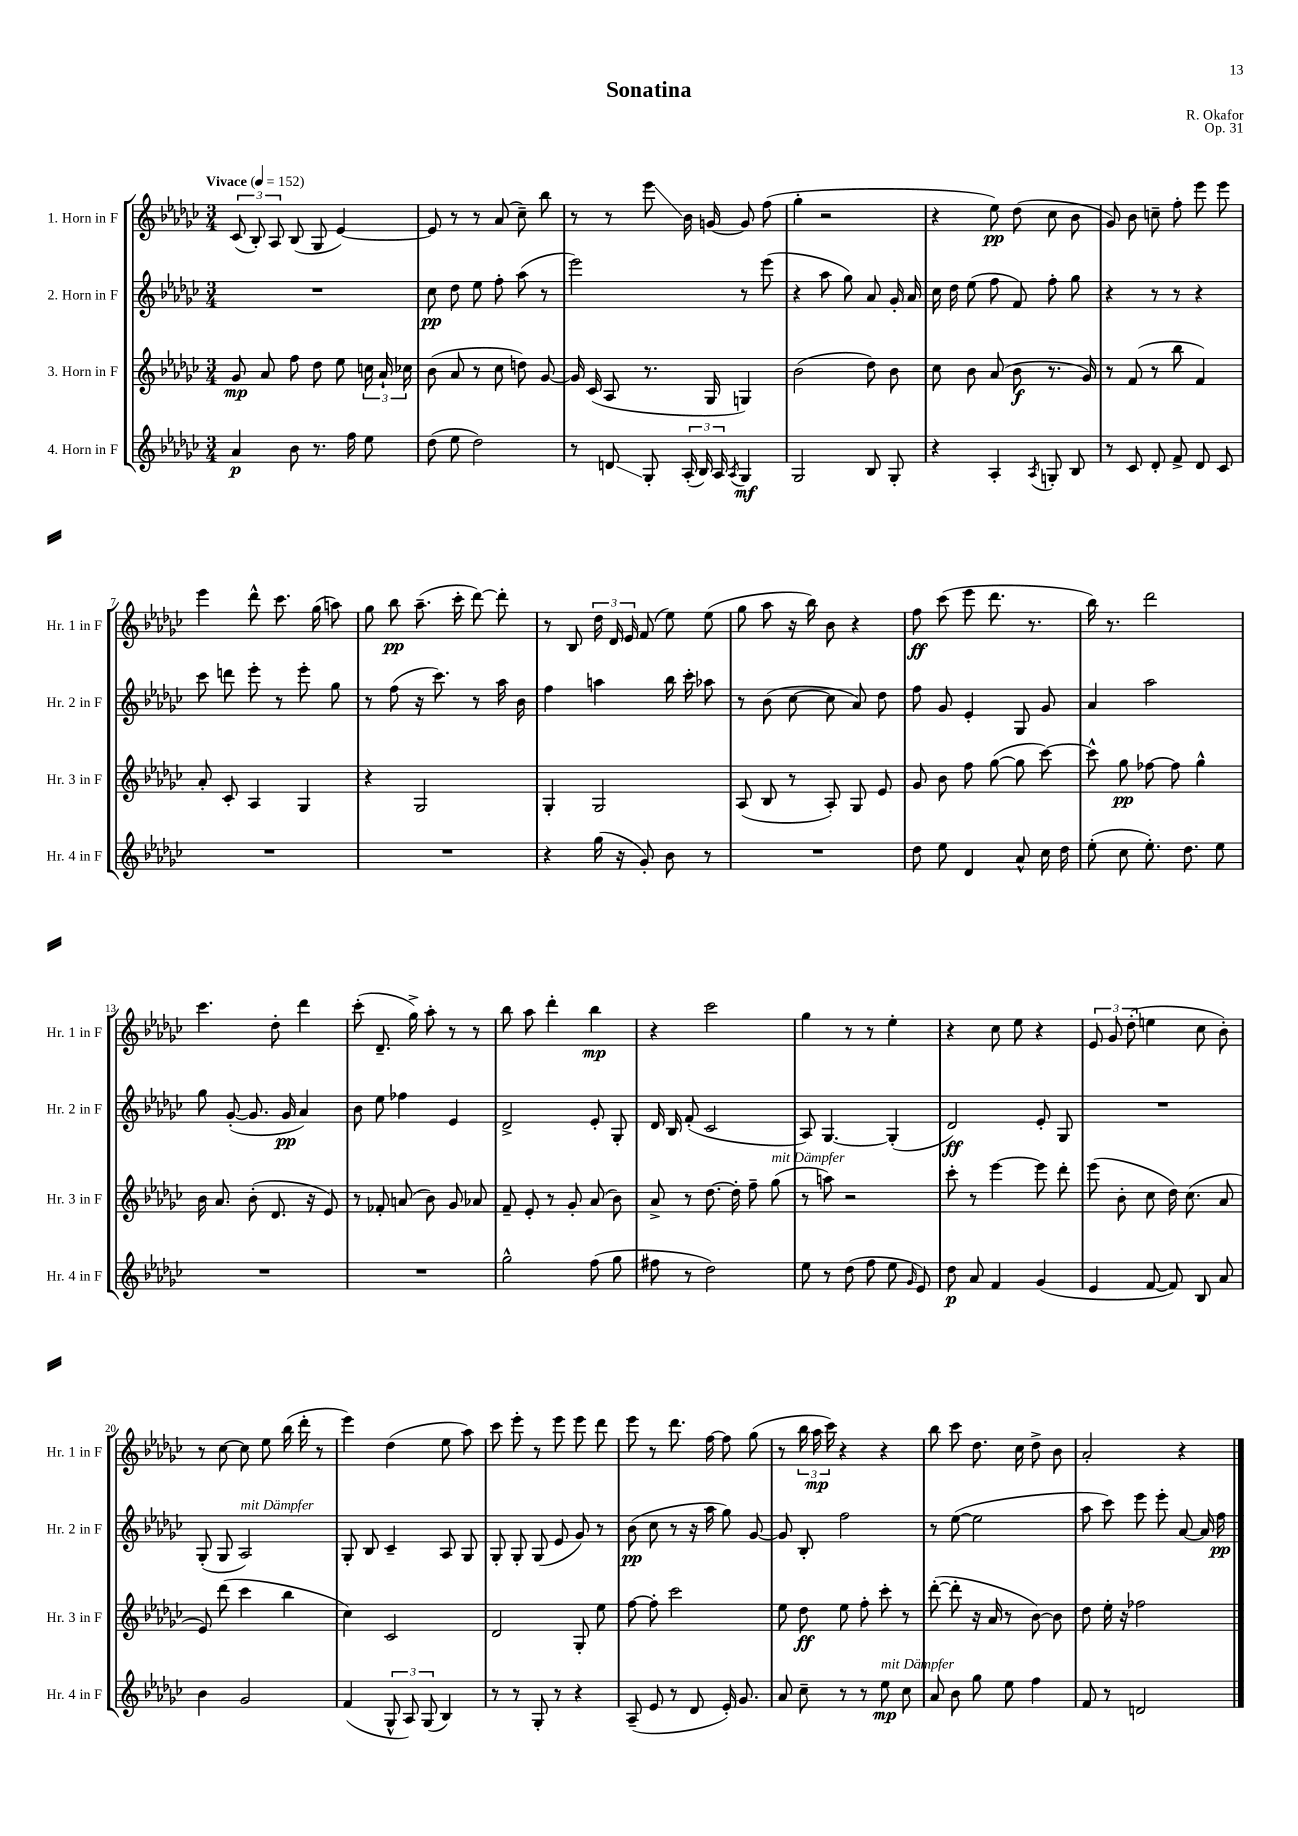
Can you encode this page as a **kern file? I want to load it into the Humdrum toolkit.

**kern	**kern	**kern	**kern
*staff4	*staff3	*staff2	*staff1
*clefG2	*clefG2	*clefG2	*clefG2
*k[b-e-a-d-g-c-]	*k[b-e-a-d-g-c-]	*k[b-e-a-d-g-c-]	*k[b-e-a-d-g-c-]
*M3/4	*M3/4	*M3/4	*M3/4
*MM152	*MM152	*MM152	*MM152
4a-	8g-	2.r	(12c-
.	.	.	12B-')
.	8a-	.	.
.	.	.	12A-
8b-	8ff	.	(8B-
8.r	8dd-	.	8G-
.	8ee-	.	[4e-)
16ff	.	.	.
8ee-	24cc	.	.
.	24a-`	.	.
.	24cc-	.	.
=	=	=	=
(8dd-	(8b-	8cc-	8e-]
8ee-	8a-	8dd-	8r
2dd-)	8r	8ee-	8r
.	8cc-	8ff'	(8a-
.	8dd)	(8aa-	8cc-~)
.	[8g-	8r	8bb-
=	=	=	=
8r	16g-]	2eee-)	8r
.	(16c-	.	.
8d	8A-	.	8r
8G-'	8.r	.	8eee-
(24A-'	.	.	16b-
24B-)	.	.	.
.	16G-	.	[16g
24A-	.	.	.
8qA-	.	.	.
4G-	4G)	8r	8g]
.	.	(8eee-	(8ff
=	=	=	=
2G-	(2b-	4r	4gg-'
.	.	8aa-	2r
.	.	8gg-)	.
8B-	8dd-)	8a-	.
8G-'	8b-	16g-'	.
.	.	16a-	.
=	=	=	=
4r	8cc-	16cc-	4r
.	.	16dd-	.
.	8b-	(8ee-	.
4A-'	(8a-	8ff	8ee-)
.	8b-	8f)	(8dd-
8qA-	.	.	.
8G'	8.r	8ff'	8cc-
8B-	.	8gg-	8b-
.	16g-)	.	.
=	=	=	=
8r	8r	4r	8g-)
8c-	(8f	.	8b-
8d-'	8r	8r	8cc~
8f^	8bb-	8r	8ff'
8d-	4f)	4r	8eee-
8c-	.	.	8eee-
=	=	=	=
2.r	8a-'	8ccc-	4eee-
.	8c-'	8ddd	.
.	4A-	8eee-'	8ddd-^^
.	.	8r	8.ccc-
.	4G-	8eee-'	.
.	.	.	(16gg-
.	.	8gg-	8aa)
=	=	=	=
2.r	4r	8r	8gg-
.	.	(8ff	8bb-
.	2G-	16r	(8.aa-~
.	.	8.ccc-)	.
.	.	.	16ccc-'
.	.	8r	[8ddd-)
.	.	16aa-	8ddd-']
.	.	16b-	.
=	=	=	=
4r	4G-'	4ff	8r
.	.	.	8B-
(16gg-	2G-	4aa	24dd-
.	.	.	24d-
16r	.	.	.
.	.	.	24e-
8g-')	.	.	(8f
8b-	.	16bb-	8ee-)
.	.	16ccc-'	.
8r	.	8aa-	(8ee-
=	=	=	=
2.r	(8A-	8r	8gg-
.	8B-	(8b-	8aa-
.	8r	[8cc-	16r
.	.	.	16bb-)
.	8A-')	8cc-]	8b-
.	8G-	8a-)	4r
.	8e-	8dd-	.
=	=	=	=
8dd-	8g-	8ff	8ff
8ee-	8b-	8g-	(8ccc-
4d-	8ff	4e-'	8eee-
.	([8gg-	.	8.ddd-
8a-^^	8gg-]	8G-	.
.	.	.	8.r
16cc-	[8ccc-)	8g-	.
16dd-	.	.	.
=	=	=	=
(8ee-'	8ccc-^^]	4a-	16bb-)
.	.	.	8.r
8cc-	8gg-	.	.
8.ee-')	[8ff-	2aa-	2ddd-
.	8ff-]	.	.
8.dd-	.	.	.
.	4gg-^^	.	.
8ee-	.	.	.
=	=	=	=
2.r	16b-	8gg-	4.ccc-
.	8.a-	.	.
.	.	([8g-'	.
.	(8b-'	8.g-]	.
.	8.d-	.	8dd-'
.	.	16g-	.
.	.	4a-)	4ddd-
.	16r	.	.
.	8e-)	.	.
=	=	=	=
2.r	8r	8b-	(8ccc-'
.	8f-'	8ee-	8.d-~
.	(8a	4ff-	.
.	.	.	16gg-^)
.	8b-)	.	8aa-'
.	8g-	4e-	8r
.	8a-	.	8r
=	=	=	=
2gg-^^	8f~	2d-^	8bb-
.	8e-'	.	8aa-
.	8r	.	4ddd-'
.	8g-'	.	.
(8ff	(8a-	8e-'	4bb-
8gg-	8b-)	8G-'	.
=	=	=	=
8ff#	8a-^	16d-	4r
.	.	16B-	.
8r	8r	(8f'	.
2dd-)	[8.dd-	2c-	2ccc-
.	16dd-']	.	.
.	8ff~	.	.
.	(8gg-	.	.
=	=	=	=
8ee-	8r	8A-)	4gg-
8r	8aa)	[4.G-	.
(8dd-	2r	.	8r
8ff	.	.	8r
8ee-	.	(4G-']	4ee-'
16qqg-	.	.	.
8e-)	.	.	.
=	=	=	=
8dd-	8ccc-'	2d-)	4r
8a-	8r	.	.
4f	[4eee-	.	8cc-
.	.	.	8ee-
(4g-	8eee-]	8e-'	4r
.	8ddd-'	8G-	.
=	=	=	=
4e-	(8eee-	2.r	12e-
.	.	.	12g-
.	8b-'	.	.
.	.	.	(12dd-'
[8f	8cc-	.	4ee
8f])	16dd-)	.	.
.	(8.cc-	.	.
8B-	.	.	8cc-
8a-	8a-	.	8b-')
=	=	=	=
4b-	8e-)	(8G-'	8r
.	(8ddd-	8G-	[8cc-
2g-	4ccc-	2A-)	8cc-]
.	.	.	8ee-
.	4bb-	.	(16bb-
.	.	.	16ddd-'
.	.	.	8r
=	=	=	=
(4f	4cc-)	8G-'	4eee-)
.	.	8B-	.
12G-^^	2c-	4c-~	(4dd-
12A-)	.	.	.
(12G-	.	.	.
4B-)	.	8A-	8ee-
.	.	8G-	8aa-)
=	=	=	=
8r	2d-	8G-'	8ccc-
8r	.	8G-'	8eee-'
8G-'	.	(8G-	8r
8r	.	8e-	8eee-
4r	8G-'	8g-)	8eee-
.	8ee-	8r	8ddd-
=	=	=	=
(8A-~	[8ff	(8b-	8eee-
8e-	8ff']	8cc-	8r
8r	2ccc-	8r	8.ddd-
8d-	.	16r	.
.	.	16aa-	[16ff
16e-')	.	8gg-)	8ff]
8.g-	.	.	.
.	.	[8g-	(8gg-
=	=	=	=
8a-	8ee-	8g-]	8r
8cc-~	8dd-	8B-'	24bb-
.	.	.	24aa-
.	.	.	24ccc-)
8r	8ee-	2ff	4r
8r	8ff'	.	.
8ee-	8ccc-'	.	4r
8cc-	8r	.	.
=	=	=	=
8a-	([8ddd-'	8r	8bb-
8b-	8ddd-']	([8ee-	8ccc-
8gg-	16r	2ee-]	8.dd-
.	16a-	.	.
8ee-	8r	.	.
.	.	.	16cc-
4ff	[8b-)	.	8dd-^
.	8b-]	.	8b-
=	=	=	=
8f	8dd-	8aa-	2a-'
8r	16ee-'	8ccc-)	.
.	16r	.	.
2d	2ff-	8eee-	.
.	.	8eee-'	.
.	.	[8a-	4r
.	.	16a-]	.
.	.	16ff	.
==	==	==	==
*-	*-	*-	*-
